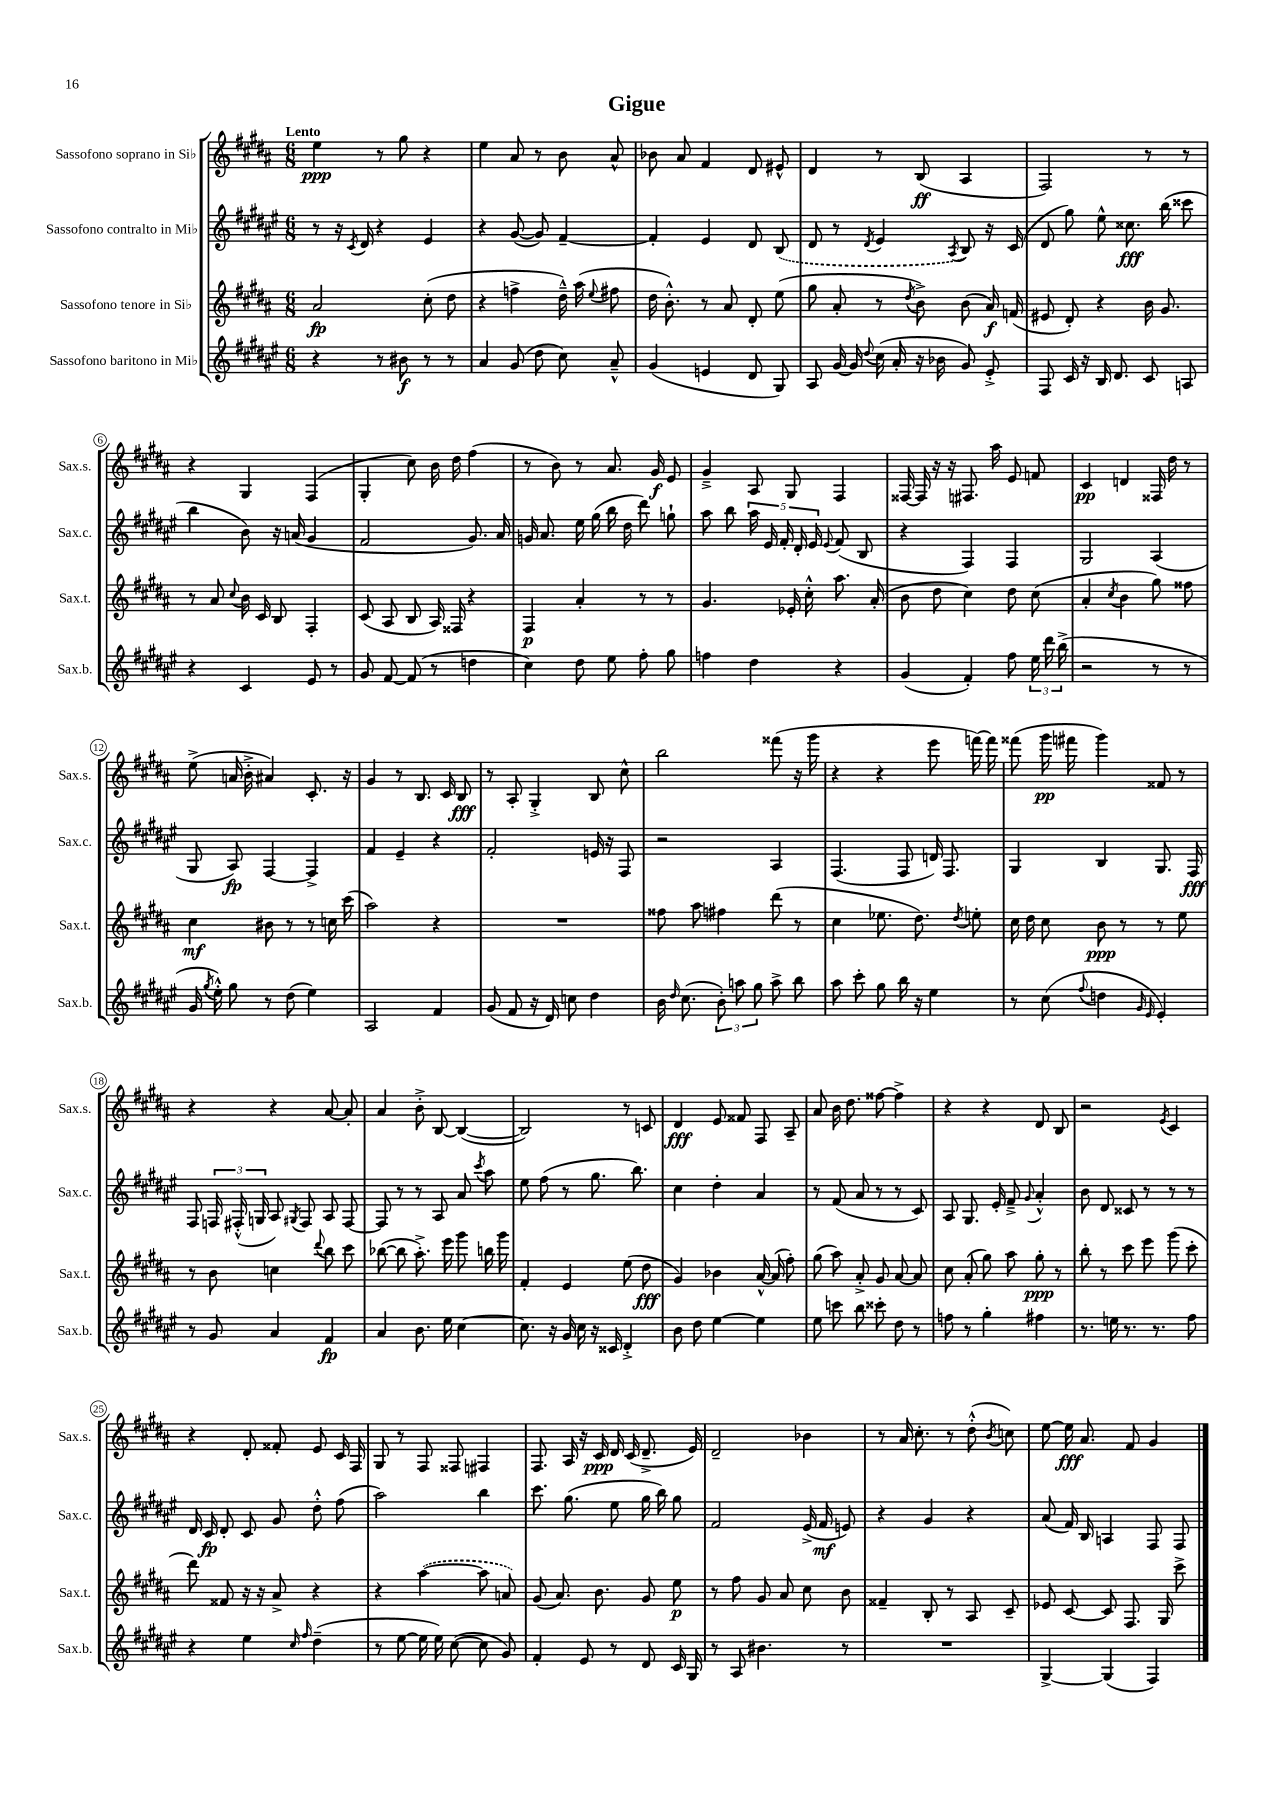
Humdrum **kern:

**kern	**kern	**kern	**kern
*staff4	*staff3	*staff2	*staff1
*clefG2	*clefG2	*clefG2	*clefG2
*k[f#c#g#d#a#e#]	*k[f#c#g#d#a#]	*k[f#c#g#d#a#e#]	*k[f#c#g#d#a#]
*M6/8	*M6/8	*M6/8	*M6/8
4r	2a#	8r	4ee
.	.	16r	.
.	.	8qc#	.
.	.	16d#	.
8r	.	4r	8r
8b#	.	.	8gg#
8r	(8cc#'	4e#	4r
8r	8dd#	.	.
=	=	=	=
4a#	4r	4r	4ee
(8g#	4ff^	([8g#	8a#
8dd#	.	8g#])	8r
8cc#)	16dd#~^^)	[4f#~	8b
.	(16aa#	.	.
.	8qqee	.	.
8a#~^^	8ff#	.	8a#^^
=	=	=	=
(4g#	16dd#	4f#']	8b-
.	8.b'^^)	.	.
.	.	.	8a#
4e	8r	4e#	4f#
.	8a#	.	.
8d#	8d#'	8d#	8d#
8G#)	(8ee	(8B	8e#^^
=	=	=	=
8A#	8gg#	8d#	4d#
[16g#	8a#'	8r	.
16g#]	.	.	.
8qqdd#	.	8qd#	.
(16cc#	8r	4e#	8r
16a#'	.	.	.
.	8qdd#	.	.
16r	8b^)	.	(8B
16b-	.	.	.
.	.	8qA#	.
8g#)	(8b	8B)	4A#
8e#'^	16a#)	16r	.
.	(16f	(16c#	.
=	=	=	=
8F#	8e#	8d#	2F#)
16c#	8d#')	8gg#)	.
16r	.	.	.
16B	4r	8ee#^^	.
8.d#	.	.	.
.	.	8.cc##	.
8c#	16b	.	8r
.	8.g#	(16bb	.
8A	.	8ccc##	8r
=	=	=	=
4r	8r	4bb	4r
.	8a#	.	.
.	8qqcc#	.	.
4c#	16b	8b)	4G#
.	16c#	.	.
.	8B	16r	.
.	.	(16a	.
8e#	4F#'	4g#	(4F#
8r	.	.	.
=	=	=	=
8g#	(8c#	2f#	4G#'
[8f#	8A#	.	.
(8f#]	8B	.	8cc#)
8r	16A#)	.	16b
.	16F##	.	16dd#
4dd	4r	8.g#)	(4ff#
.	.	16a#	.
=	=	=	=
4cc#)	4F#	16g	8r
.	.	8.a#	.
.	.	.	8b)
8dd#	4a#'	16ee#	8r
.	.	(16gg#	.
8ee#	.	16bb	8.a#
.	.	16dd#	.
8ff#'	8r	8ddd#)	.
.	.	.	16g#
8gg#	8r	8gg`	8e
=	=	=	=
4ff	4.g#	8aa#	4g#~^
.	.	8bb	.
4dd#	.	20aa#	8A#
.	.	20e#	.
.	.	20f#'	.
.	16e-'	.	8G#
.	.	20d#'	.
.	16cc#'^^	.	.
.	.	20e#	.
.	.	8qqe#	.
4r	8.aa#	(8f#	4F#
.	.	8B	.
.	(16a#'	.	.
=	=	=	=
(4g#	8b	4r	[16F##
.	.	.	16F##]
.	8dd#	.	16r
.	.	.	16r
4f#')	4cc#)	4F#)	8.F#
.	.	.	16aa#
8ff#	8dd#	4F#	8e
24ee#	(8cc#	.	8f
24ddd#	.	.	.
(24bb^	.	.	.
=	=	=	=
2r	4a#'	2G#	4c#
.	8qcc#	.	.
.	4b	.	4d
8r	8gg#)	(4A#	16F##
.	.	.	16dd#
8r	8ff##	.	8r
=	=	=	=
16g#	4cc#	8G#	(8ee^
8qgg#	.	.	.
16ee#'^^)	.	.	.
8gg#	.	8A#)	16a
.	.	.	16b'^
8r	8b#	[4F#	4a#)
(8dd#	8r	.	.
4ee#)	8r	4F#^]	8.c#'
.	16cc	.	.
.	(16ccc#	.	16r
=	=	=	=
2A#	2aa#)	4f#	4g#
.	.	4e#~	8r
.	.	.	8.B
4f#	4r	4r	.
.	.	.	16c#
.	.	.	8B
=	=	=	=
(8g#	2.r	2f#'	8r
8f#	.	.	8A#'
16r	.	.	4G#'^
16d#)	.	.	.
8cc	.	.	.
4dd#	.	16e	8B
.	.	16r	.
.	.	8F#	8cc#^^
=	=	=	=
16b	8ff##	2r	2bb
16qqdd#	.	.	.
(8.cc#	.	.	.
.	8aa#	.	.
12b')	4ff#	.	.
12aa	.	.	.
12gg#	.	.	.
8aa^	(8ddd#	4A#	(8fff##
8bb	8r	.	16r
.	.	.	16ggg#
=	=	=	=
8aa#	4cc#	(4.F#	4r
8ccc#'	.	.	.
8gg#	8.ee-	.	4r
16bb	.	8F#	.
16r	8.dd#)	.	.
4ee#	.	16d)	8eee
.	.	8.F#	.
.	8qdd#	.	.
.	8ee'	.	[16fff)
.	.	.	16fff]
=	=	=	=
8r	16cc#	4G#	(8fff##
.	16dd#	.	.
(8cc#	8cc#	.	16ggg#
.	.	.	16fff#
8qqff#	.	.	.
4dd	8b	4B	4ggg#)
.	8r	.	.
16qqg#	.	.	.
16qqe#	.	.	.
4e#')	8r	8.G#	8f##
.	8ee	.	8r
.	.	16F#	.
=	=	=	=
8r	8r	8F#	4r
8g#	8b	24F	.
.	.	(24F#'^^	.
.	.	24G	.
4a#	4cc	8A#)	4r
.	.	8qG#	.
.	.	8F#	.
.	8qqddd#	.	.
4f#	8bb	8A#	[8a#
.	8ccc#	[8F#	8a#']
=	=	=	=
4a#	([8bb-	8F#]	4a#
.	8bb-]	8r	.
8.b	8.aa#'^)	8r	8b'^
.	.	8A#	[8B
16ee#	16eee	.	.
[4cc#	8ggg#	8a#	(4B_
.	.	8qccc#	.
.	16bb	8aa#	.
.	16ggg#	.	.
=	=	=	=
8.cc#]	4f#'	8ee#	2B])
.	.	(8ff#	.
16r	.	.	.
16g#	4e	8r	.
16cc#	.	.	.
16r	.	8.gg#	.
16c##	.	.	.
4d#'^	(8ee	.	8r
.	.	8.bb)	.
.	8dd#	.	8c
=	=	=	=
8b	4g#)	4cc#	4d#
8dd#	.	.	.
[4ee#	4b-	4dd#'	8e
.	.	.	8f##
4ee#]	[16a#^^	4a#	8F#
.	(16a#]	.	.
.	8ff#')	.	8A#~
=	=	=	=
8ee#	(8gg#	8r	8a#
8ccc	8aa#)	(8f#	16b
.	.	.	8.dd#
8bb	8a#'^	8a#	.
8ccc##'	8g#	8r	[8ff##
8dd#	[8a#	8r	4ff##^]
8r	8a#]	8c#)	.
=	=	=	=
8ff	8cc#	8A#	4r
8r	(8a#'	8.G#	.
4gg#'	8gg#)	.	4r
.	.	16e#'	.
.	8aa#	8f#~^	.
.	.	8qqg#	.
4ff#	8gg#'	4a#'^^	8d#
.	8r	.	8B
=	=	=	=
8.r	8bb'	8b	2r
.	8r	8d#	.
16ee	.	.	.
8.r	8ccc#	8c##	.
.	8eee	8r	.
8.r	.	.	.
.	.	.	8qe
.	(8ggg#	8r	4c#
8ff#	8ccc#'	8r	.
=	=	=	=
4r	8ddd#)	16d#	4r
.	.	16c#	.
.	8f##	8d#'	.
4ee#	16r	8c#	8d#'
.	16r	.	.
.	8a#^	8g#	8f##'
16qqcc#	.	.	.
16qqff#	.	.	.
(4dd#~	4r	8dd#'^^	8e
.	.	(8ff#	16c#
.	.	.	16F#
=	=	=	=
8r	4r	2aa#)	8G#
[8ee#	.	.	8r
16ee#]	([4aa#	.	8F#
16ee#)	.	.	.
([8cc#	.	.	8F##
8cc#]	8aa#]	4bb	4F#
8g#)	8a)	.	.
=	=	=	=
4f#'	(8g#	8.ccc#	8.F#
.	8.a#)	.	.
.	.	(8.gg#	16A#
8e#	.	.	16r
.	8.b	.	16c#
8r	.	8ee#	16d#
.	.	.	(16c#
8d#	8g#	16gg#	8.d#~^
.	.	16bb)	.
16c#	8ee	8gg#	.
16G#	.	.	16e)
=	=	=	=
8r	8r	2f#	2d#~
8A#	8ff#	.	.
4.b#	8g#	.	.
.	8a#	.	.
.	8cc#	(16e#^	4b-
.	.	16f#	.
8r	8b	8e)	.
=	=	=	=
2.r	4f##~	4r	8r
.	.	.	16a#
.	.	.	8.cc#'
.	8B'	4g#	.
.	8r	.	8r
.	8A#	4r	(8dd#'^^
.	.	.	8qb
.	8c#~	.	8cc)
=	=	=	=
[4G#^	8e-	(8a#	[8ee
.	[8c#	16f#)	16ee]
.	.	16B	8.a#
(4G#]	8c#]	4A	.
.	8.F#	.	8f#
4F#)	.	8F#	4g#
.	16G#	.	.
.	8ccc#^	8F#	.
==	==	==	==
*-	*-	*-	*-
